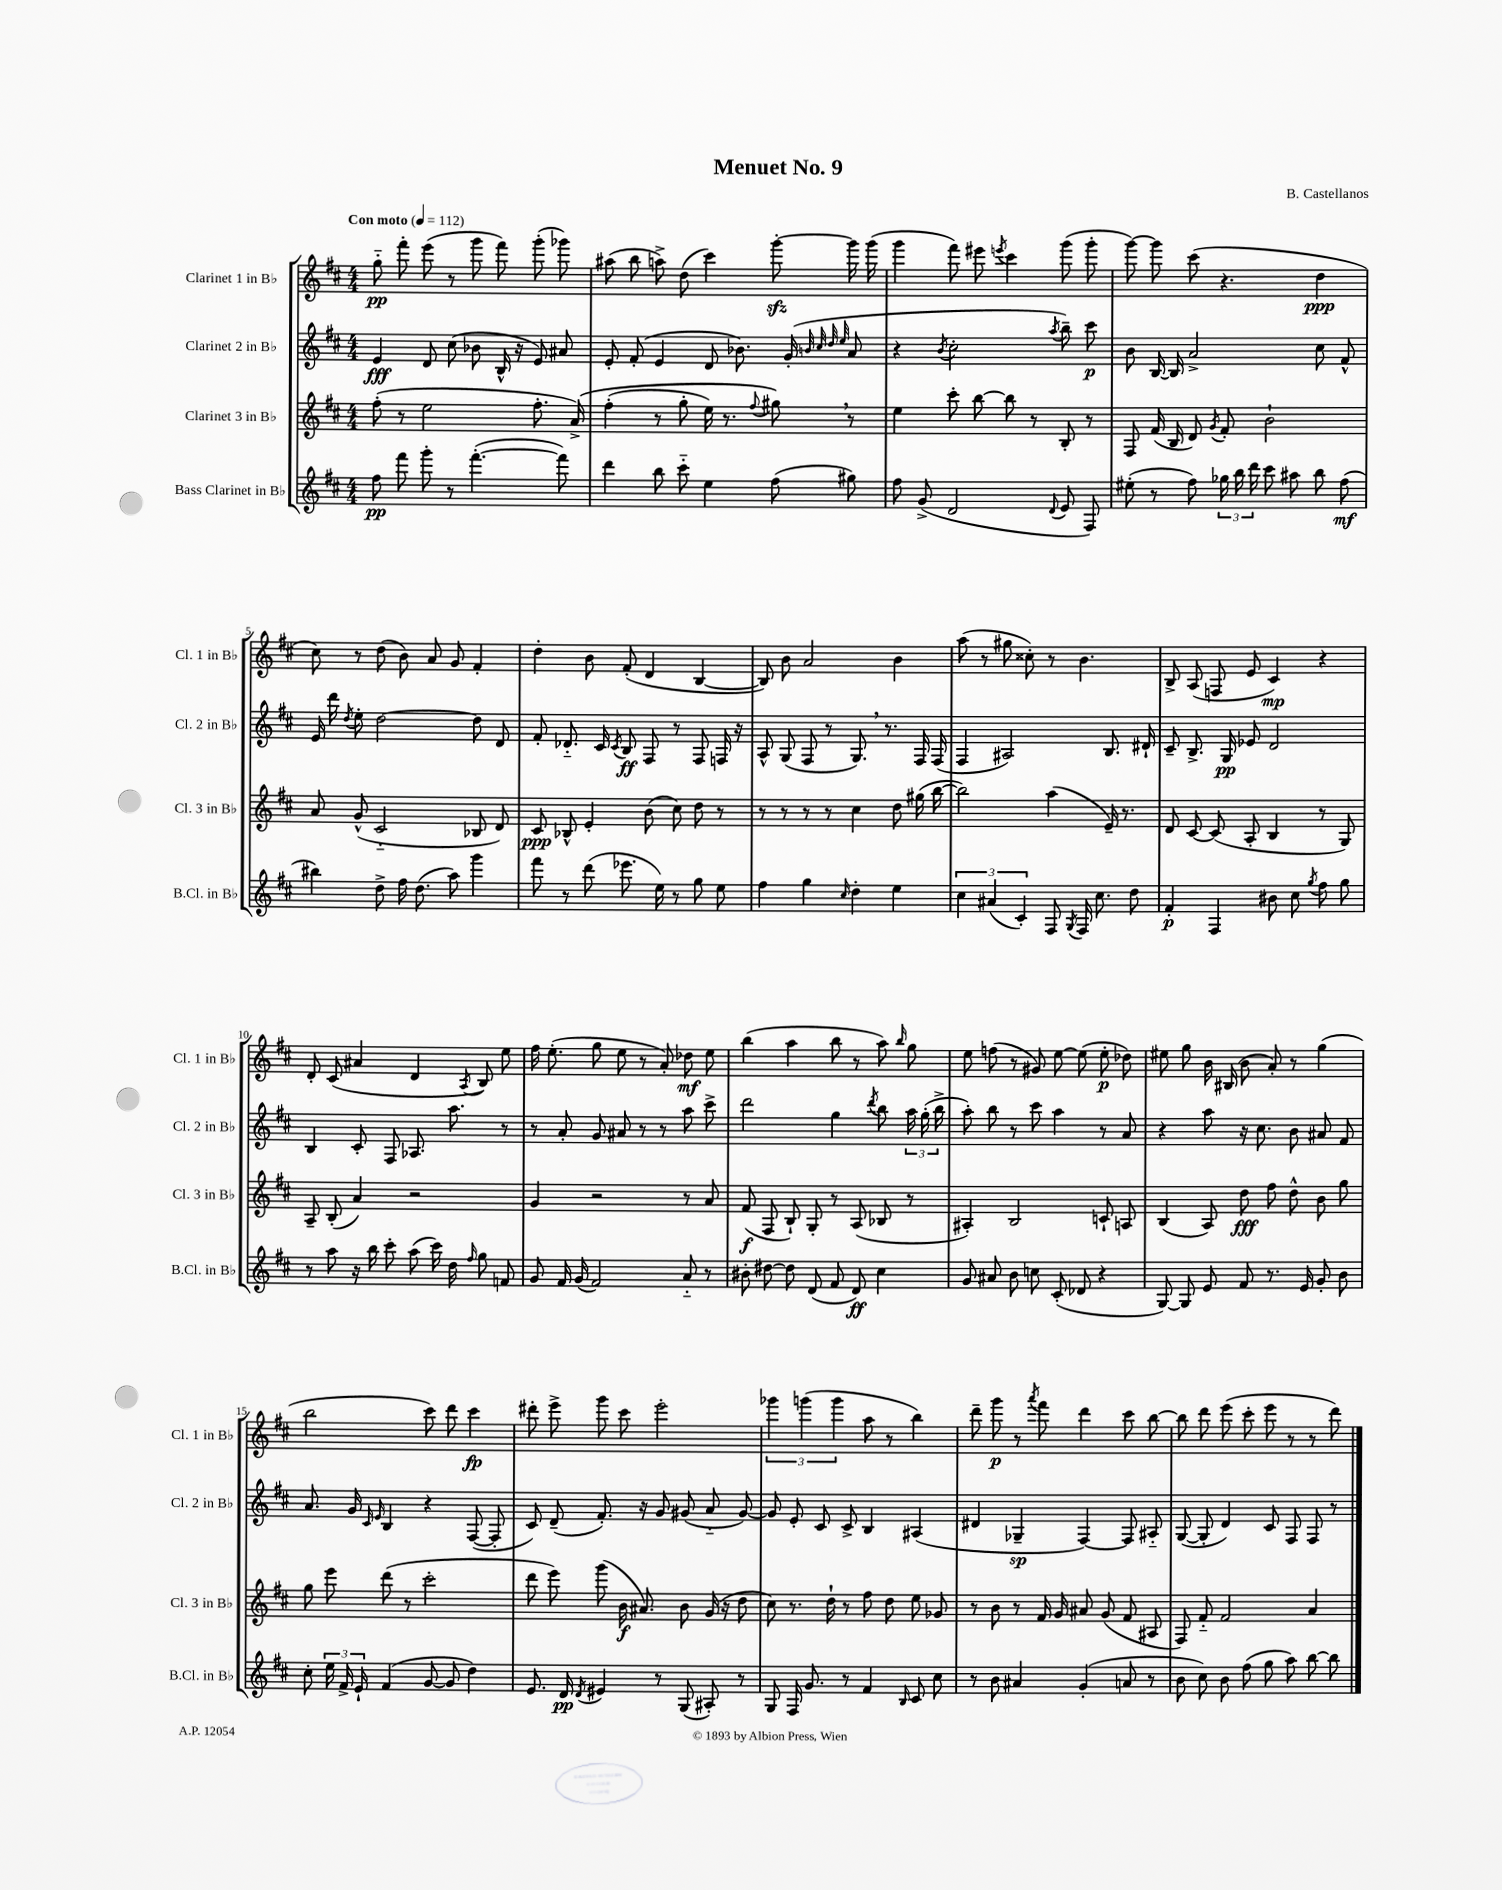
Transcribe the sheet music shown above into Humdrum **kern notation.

**kern	**dynam	**kern	**dynam	**kern	**dynam	**kern	**dynam
*part4	*part4	*part3	*part3	*part2	*part2	*part1	*part1
*staff4	*staff4	*staff3	*staff3	*staff2	*staff2	*staff1	*staff1
*I"Bass Clarinet in B♭	*	*I"Clarinet 3 in B♭	*	*I"Clarinet 2 in B♭	*	*I"Clarinet 1 in B♭	*
*I'B.Cl. in B♭	*	*I'Cl. 3 in B♭	*	*I'Cl. 2 in B♭	*	*I'Cl. 1 in B♭	*
*clefG2	*	*clefG2	*	*clefG2	*	*clefG2	*
*k[f#c#]	*	*k[f#c#]	*	*k[f#c#]	*	*k[f#c#]	*
*M4/4	*	*M4/4	*	*M4/4	*	*M4/4	*
*MM112	*	*MM112	*	*MM112	*	*MM112	*
=1	=1	=1	=1	=1	=1	=1	=1
!	!	!	!	!	!	!LO:TX:a:B:t=Con moto	!
8ff#\	pp	(8ff#'\	.	4e/	fff	8gg\	pp
8fff#\	.	8r	.	.	.	8fff#'\	.
8ggg'\	.	2ee\	.	8d/	.	(8eee\	.
8r	.	.	.	(8cc#\	.	8r	.
([4.fff#'\	.	.	.	8b-X\	.	8ggg\	.
.	.	.	.	16B^^/	.	8fff#\)	.
.	.	.	.	16r	.	.	.
.	.	8.ff#'\	.	8e/)	.	(8ggg'\	.
8fff#\])	.	.	.	8a#X/	.	8ggg-X\)	.
.	.	(16a^/)	.	.	.	.	.
=2	=2	=2	=2	=2	=2	=2	=2
4ddd\	.	(4ff#'\	.	8e'/	.	(8aa#X\	.
.	.	.	.	(8f#'/	.	8bb\	.
8bb\	.	8r	.	4e/	.	8aan^\)	.
8ccc#\	.	8gg'\	.	.	.	(8dd\	.
4ee\	.	16ee\)	.	8d/	.	4ccc#\)	.
.	.	8.r	.	.	.	.	.
.	.	.	.	8.b-X\)	.	.	.
.	.	8qqff#/	.	.	.	.	.
(8ff#\	.	8gg#X,\)	.	.	.	[8gggzz'\	.
.	.	.	.	(16g'/	.	.	.
.	.	.	.	32qqbn/	.	.	.
.	.	.	.	32qqcc#/	.	.	.
.	.	.	.	32qqdd/	.	.	.
.	.	.	.	32qqee/	.	.	.
8gg#X\)	.	8r	.	8a/	.	16ggg\]	.
.	.	.	.	.	.	(16ggg\	.
=3	=3	=3	=3	=3	=3	=3	=3
8ff#\	.	4ee\	.	4r	.	4ggg\	.
(8g^/	.	.	.	.	.	.	.
.	.	.	.	8qb/	.	.	.
2d/	.	8ccc#'\	.	2cc#'\	.	8fff#\)	.
.	.	[8bb\	.	.	.	8eee#X\	.
.	.	.	.	.	.	8qeeen/	.
.	.	8bb\]	.	.	.	4ccc#\	.
.	.	8r	.	.	.	.	.
8qqd/	.	.	.	8qaa/	.	.	.
8e/	.	8B'/	.	8bb~\)	.	(8ggg\	.
8F#/)	.	8r	.	8ccc#\	p	8ggg'\	.
=4	=4	=4	=4	=4	=4	=4	=4
(8ee#X'\	.	8F#/	.	8b\	.	[8ggg\)	.
8r	.	(16f#/	.	[16B/	.	8ggg\]	.
.	.	16B/	.	16B/]	.	.	.
8ff#\)	.	8d/)	.	2a^/	.	(8ccc#\	.
.	.	8qg/	.	.	.	.	.
24gg-X\	.	8f#'/	.	.	.	4.r	.
24bb\	.	.	.	.	.	.	.
24ddd\	.	.	.	.	.	.	.
8ccc#\	.	2b`\	.	.	.	.	.
8aa#X\	.	.	.	.	.	.	.
8bb\	.	.	.	8cc#\	.	4dd\	ppp
(8ff#\	mf	.	.	8f#^^/	.	.	.
!!LO:LB:g=z
=5	=5	=5	=5	=5	=5	=5	=5
4bb#X\)	.	8a/	.	16e/	.	8cc#\)	.
.	.	.	.	16ddd\	.	.	.
.	.	.	.	8qdd/	.	.	.
.	.	(8g^^/	.	8ee'\	.	8r	.
8dd^\	.	2c#/	.	[2dd\	.	(8dd\	.
16ff#\	.	.	.	.	.	8b\)	.
(8.dd\	.	.	.	.	.	.	.
.	.	.	.	.	.	8a/	.
8aa\)	.	.	.	.	.	8g/	.
4ggg\	.	8B-X/	.	8dd\]	.	4f#'/	.
.	.	8d/)	.	8d/	.	.	.
=6	=6	=6	=6	=6	=6	=6	=6
8fff#\	.	8c#/	ppp	8f#'/	.	4dd'\	.
8r	.	8B-X^^/	.	8.d-X/	.	.	.
(8ddd\	.	4e'/	.	.	.	8b\	.
.	.	.	.	16c#/	.	.	.
.	.	.	.	8qc#/	.	.	.
8.eee-X\	.	.	.	8B/	ff	(8f#'/	.
.	.	(8b\	.	8F#/	.	4d/	.
16ee\)	.	.	.	.	.	.	.
8r	.	8cc#\)	.	8r	.	.	.
8gg\	.	8dd\	.	8F#/	.	[4B/	.
8ee\	.	8r	.	16Fn/	.	.	.
.	.	.	.	16r	.	.	.
=7	=7	=7	=7	=7	=7	=7	=7
4ff#\	.	8r	.	8A^^/	.	8B/])	.
.	.	8r	.	(8G/	.	8b\	.
4gg\	.	8r	.	8F#/	.	2a/	.
.	.	8r	.	8r	.	.	.
16qqcc#/	.	.	.	.	.	.	.
4dd'\	.	4cc#\	.	8.G,/)	.	.	.
.	.	.	.	8.r	.	.	.
4ee\	.	8dd\	.	.	.	4b\	.
.	.	(16gg#X\	.	16F#/	.	.	.
.	.	[16bb\	.	(16F#/	.	.	.
=8	=8	=8	=8	=8	=8	=8	=8
6cc#\	.	2bb\])	.	4F#/	.	(8aa\	.
.	.	.	.	.	.	8r	.
(6a#X/	.	.	.	.	.	.	.
.	.	.	.	2A#X/)	.	8gg#X\	.
6c#'/)	.	.	.	.	.	.	.
.	.	.	.	.	.	8cc##X'\)	.
8F#/	.	(4aa\	.	.	.	8r	.
8qG/	.	.	.	.	.	.	.
16F#/	.	.	.	.	.	4.b\	.
8.cc#\	.	.	.	.	.	.	.
.	.	16e~/)	.	8.B/	.	.	.
.	.	8.r	.	.	.	.	.
8dd\	.	.	.	.	.	.	.
.	.	.	.	16d#X`/	.	.	.
=9	=9	=9	=9	=9	=9	=9	=9
4f#'/	p	8d/	.	8c#~/	.	8B^/	.
.	.	[8c#/	.	8.B^/	.	(8A/	.
4F#/	.	(8c#/]	.	.	.	8Fn/	.
.	.	.	.	16G/	pp	.	.
.	.	8A'/	.	8e-X/	.	8e/	.
8b#X\	.	4B/	.	2d/	.	4c#/)	mp
8cc#\	.	.	.	.	.	.	.
8qgg/	.	.	.	.	.	.	.
8ff#\	.	8r	.	.	.	4r	.
8gg\	.	8G/)	.	.	.	.	.
!!LO:LB:g=z
=10	=10	=10	=10	=10	=10	=10	=10
8r	.	8A~/	.	4B/	.	8d'/	.
8aa\	.	(8B'/	.	.	.	(8c#/	.
16r	.	4a/)	.	8c#'/	.	4a#X/	.
16bb\	.	.	.	.	.	.	.
8ccc#'\	.	.	.	8F#/	.	.	.
(8aa\	.	2r	.	8.A-X/	.	4d/	.
16ccc#\)	.	.	.	.	.	.	.
16dd\	.	.	.	8.aa\	.	.	.
16qqff#/	.	.	.	.	.	8qA/	.
8gg\	.	.	.	.	.	8B/)	.
8fn/	.	.	.	8r	.	8ee\	.
=11	=11	=11	=11	=11	=11	=11	=11
8g/	.	4g/	.	8r	.	16ff#\	.
.	.	.	.	.	.	(8.ee'\	.
16f#/	.	.	.	8a'/	.	.	.
(16g/	.	.	.	.	.	.	.
2f#/)	.	2r	.	8g/	.	8gg\	.
.	.	.	.	8a#X/	.	8ee\	.
.	.	.	.	8r	.	8r	.
.	.	.	.	8r	.	8a'/)	.
8a/	.	8r	.	8aa\	.	8dd-X\	mf
8r	.	8a/	.	8ccc#^\	.	8ee\	.
=12	=12	=12	=12	=12	=12	=12	=12
8b#X'\	.	(8f#/	f	2ddd\	.	(4bb\	.
[8dd#X\	.	8F#/	.	.	.	.	.
8dd#\]	.	8B`/)	.	.	.	4aa\	.
(8d/	.	8G'/	.	.	.	.	.
8f#/	.	8r	.	4gg\	.	8bb\	.
8d/)	ff	(8A/	.	.	.	8r	.
.	.	.	.	8qddd/	.	.	.
4cc#\	.	8B-X/	.	8bb\	.	8aa\)	.
.	.	.	.	.	.	16qqbb/	.
.	.	8r	.	24aa\	.	8gg\	.
.	.	.	.	(24gg'\	.	.	.
.	.	.	.	24bb^\	.	.	.
=13	=13	=13	=13	=13	=13	=13	=13
8g/	.	4A#X'/)	.	8aa'\)	.	8ee\	.
8a#X/	.	.	.	8bb\	.	(8ffn\	.
8b\	.	2B/	.	8r	.	8r	.
8ccn\	.	.	.	8ccc#\	.	8g#X/)	.
(8c#'/	.	.	.	4aa\	.	[8ee\	.
8d-X/	.	.	.	.	.	(8ee\]	.
4r	.	8cn`/	.	8r	.	8ee'\	p
.	.	8An/	.	8a/	.	8dd-X\)	.
=14	=14	=14	=14	=14	=14	=14	=14
[8G/)	.	(4B/	.	4r	.	8ee#X\	.
8G/]	.	.	.	.	.	8gg\	.
8e/	.	8A/)	.	8aa\	.	16b\	.
.	.	.	.	.	.	(16B#X/	.
8f#/	.	8dd\	fff	16r	.	8b\	.
.	.	.	.	8.cc#\	.	.	.
8.r	.	8ff#\	.	.	.	8a'/)	.
.	.	8dd^^\	.	8b\	.	8r	.
16e/	.	.	.	.	.	.	.
8g'/	.	8b\	.	8a#X/	.	(4gg\	.
8b\	.	8gg\	.	8f#/	.	.	.
!!LO:LB:g=z
=15	=15	=15	=15	=15	=15	=15	=15
8cc#'\	.	8gg\	.	8.a/	.	2bb\	.
24ee\	.	8eee\	.	.	.	.	.
24f#^/	.	.	.	.	.	.	.
.	.	.	.	16g/	.	.	.
24e`/	.	.	.	.	.	.	.
.	.	.	.	16qqc#/	.	.	.
.	.	.	.	16qqe/	.	.	.
(4f#/	.	(8ddd\	.	4B/	.	.	.
.	.	8r	.	.	.	.	.
[8g/	.	2ccc#'\	.	4r	.	8ccc#\)	.
8g/]	.	.	.	.	.	8ddd\	.
4dd\)	.	.	.	([8F#/	.	4ccc#\	fp
.	.	.	.	8F#'/]	.	.	.
=16	=16	=16	=16	=16	=16	=16	=16
8.e/	.	8ddd\	.	8c#/)	.	8ddd#X'\	.
.	.	8eee\)	.	(8d~/	.	8eee^\	.
16d/	pp	.	.	.	.	.	.
8qd/	.	.	.	.	.	.	.
4e#X/	.	(8ggg\	.	8.f#'/)	.	8ggg\	.
.	.	16b\	f	.	.	8ccc#\	.
.	.	8.a#X/)	.	16r	.	.	.
8r	.	.	.	8g/	.	2eee'\	.
(8G/	.	8b\	.	(8g#X/	.	.	.
8A#X'/)	.	(16g/	.	8a/	.	.	.
.	.	16r	.	.	.	.	.
8r	.	8dd\	.	[8g#/)	.	.	.
=17	=17	=17	=17	=17	=17	=17	=17
8G/	.	8cc#\)	.	8g#/]	.	6ggg-X\	.
16F#/	.	8.r	.	8e'/	.	.	.
.	.	.	.	.	.	(6gggn\	.
8.g/	.	.	.	.	.	.	.
.	.	.	.	8c#/	.	.	.
.	.	16dd`\	.	.	.	.	.
.	.	.	.	.	.	6ggg\	.
8r	.	8r	.	8c#^/	.	.	.
4f#/	.	8ff#\	.	4B/	.	8aa\	.
.	.	8dd\	.	.	.	8r	.
16qqB/	.	.	.	.	.	.	.
8c#/	.	8ee\	.	(4A#X/	.	4bb\)	.
8cc#\	.	8g-X/	.	.	.	.	.
=18	=18	=18	=18	=18	=18	=18	=18
8r	.	8r	.	4d#X/	.	8ddd~\	.
8b\	.	8b\	.	.	.	8ggg\	p
4a#X/	.	8r	.	4G-X~/	sp	8r	.
.	.	.	.	.	.	8qaaa/	.
.	.	16f#/	.	.	.	8fff#\	.
.	.	16g/	.	.	.	.	.
(4g'/	.	8a#X/	.	[4F#/)	.	4ddd\	.
.	.	(8g/	.	.	.	.	.
8an/	.	8f#/	.	8F#/]	.	8ccc#\	.
8r	.	8A#X/	.	8A#X/	.	[8bb\	.
=19	=19	=19	=19	=19	=19	=19	=19
8b\	.	8F#/)	.	([8G/	.	8bb\]	.
8cc#\)	.	8f#/	.	8G'/]	.	8ddd\	.
8b\	.	2f#/	.	4d/)	.	(8eee\	.
(8ff#\	.	.	.	.	.	8ccc#'\	.
8gg\	.	.	.	8c#/	.	8eee\	.
8aa\)	.	.	.	8F#/	.	8r	.
[8bb\	.	4a/	.	8F#/	.	8r	.
8bb\]	.	.	.	8r	.	8ddd\)	.
==	==	==	==	==	==	==	==
*-	*-	*-	*-	*-	*-	*-	*-
